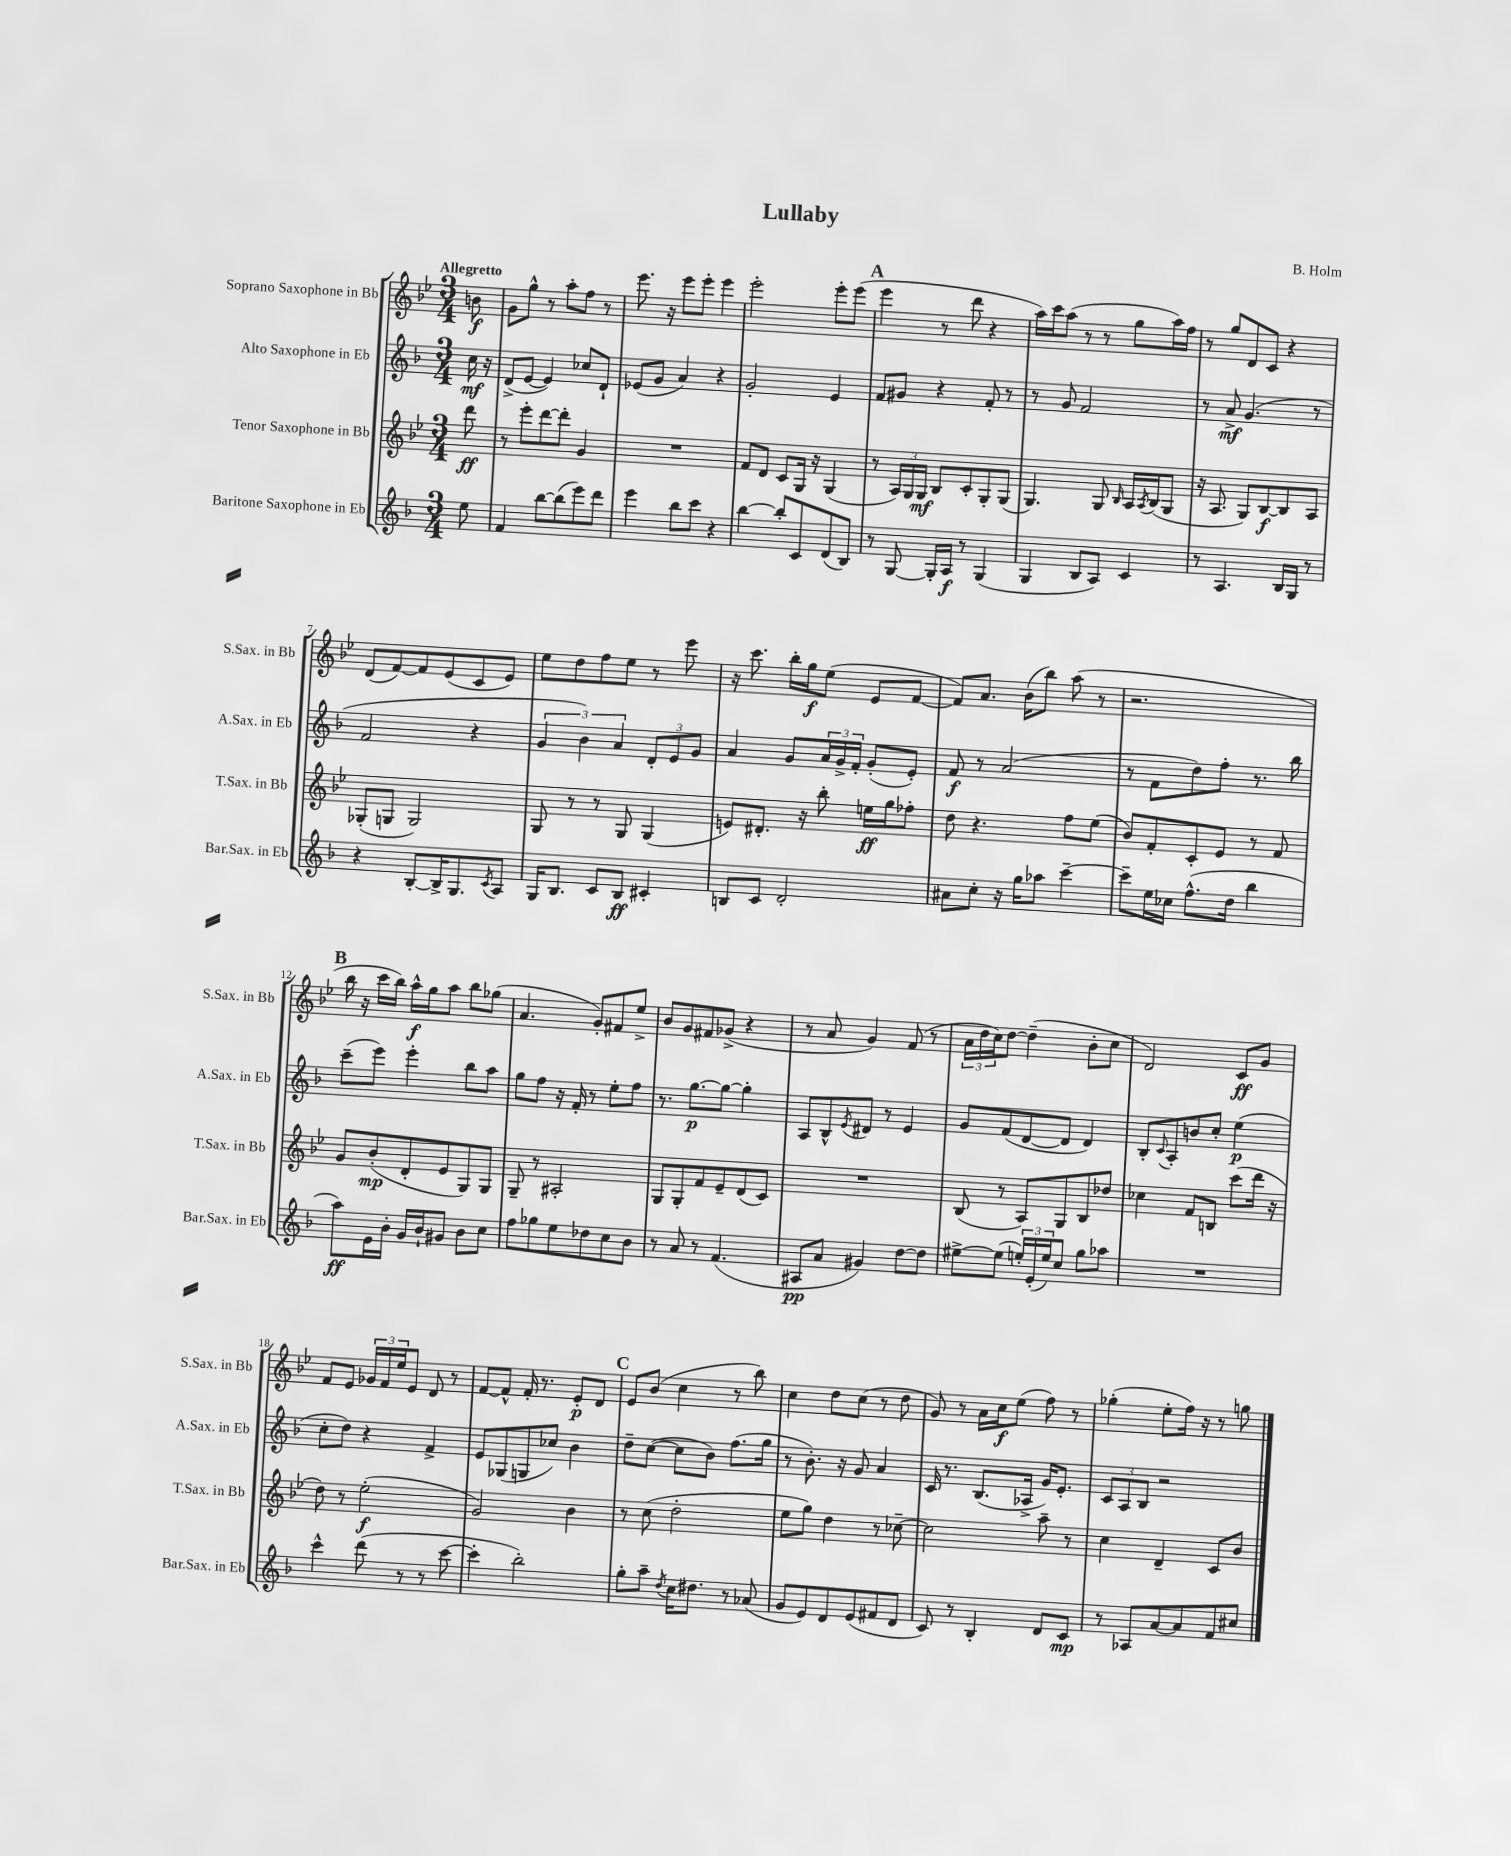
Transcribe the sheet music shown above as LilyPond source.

\header { title = "Lullaby" composer = "B. Holm" }
<<
\new StaffGroup <<
\new Staff = "s0" \with { instrumentName = "Soprano Saxophone in Bb" shortInstrumentName = "S.Sax. in Bb" } {
    \clef treble \key bes \major \numericTimeSignature \time 3/4 \partial 8 \tempo "Allegretto"
    b'8\f |
    g'8 g''8-^ r8 a''8-. f''8 r8 |
    ees'''8. r16 ees'''8 ees'''8-. ees'''4 |
    ees'''2-. ees'''8-. ees'''8( |
    \mark \markup { \bold "A" } ees'''4 r8 d'''8 r4 |
    a''16) c'''16 a''8( r8 r8 g''8 a''16) f''16 |
    r8 g''8 d'8 c'8 r4 |
    d'8( f'8~) f'8 ees'8( c'8 ees'8) |
    ees''8 d''8 f''8 ees''8 r8 ees'''8 |
    r16 c'''8. bes''16-. g''16\f ees''8( ees'8 f'8~ |
    f'8) a'8. bes'16( bes''8) a''8( r8 |
    r2. |
    \mark \markup { \bold "B" } bes''16 r16 c'''16 bes''16) a''16-^\f g''16 a''8 bes''8 ges''8( |
    a'4. g'8-.) fis'8 ees''8-> |
    bes'8 g'8 fis'8 ges'8->( r4 |
    r8 a'8 g'4) f'8( r8 |
    \tuplet 3/2 { a'16 d''16 c''16) } d''8~ d''4--( bes'8-. c''8 |
    d'2) c'8\ff g'8 |
    f'8 ees'8 \tuplet 3/2 { ges'16 f'16 ees''16 } ees'8 d'8 r8 |
    f'8~ f'8-^ f'16-. r8. ees'8-.\p d'8 |
    \mark \markup { \bold "C" } ees'8 bes'8( c''4 r8 bes''8) |
    c''4 d''8 c''8( r8 d''8 |
    g'8) r8 a'16 c''16\f ees''8( f''8) r8 |
    ges''4-.( ees''8-. f''16) r16 r8 g''8 \bar "|." |
}
\new Staff = "s1" \with { instrumentName = "Alto Saxophone in Eb" shortInstrumentName = "A.Sax. in Eb" } {
    \clef treble \key f \major \numericTimeSignature \time 3/4 \partial 8
    c''16\mf r16 |
    d'8->( e'8~ e'4) ces''8 d'8-! |
    ees'8( g'8 a'4) r4 |
    g'2-. e'4 |
    \mark \markup { \bold "A" } f'8 gis'8 r4 f'8-. r8 |
    r8 g'8 f'2 |
    r8 a'8->\mf g'4.( r8 |
    f'2 r4 |
    \tuplet 3/2 { g'4 bes'4) a'4 } \tuplet 3/2 { d'8-. e'8 g'8 } |
    a'4 g'8 \tuplet 3/2 { a'16 g'16-> f'16-. } g'8-.( e'8-.) |
    f'8\f r8 a'2( |
    r8 f'8 d''8) f''8-. r8. bes''16 |
    \mark \markup { \bold "B" } c'''8--( e'''8) e'''4-. bes''8 a''8 |
    g''8 f''8 r16 f'16-. r8 e''8-. f''8 |
    r8. g''8.~\p g''8~ g''4-. |
    a8 bes8-^ \acciaccatura { e'8 } dis'8 r8 e'4 |
    g'8 f'8( d'8~ d'8 d'4) |
    bes8-. \appoggiatura { c'8 } a8-. b'8 c''8-. e''4\p( |
    c''8-. d''8) r4 f'4-> |
    e'8 ges8( g8 ces''8) bes'4 |
    \mark \markup { \bold "C" } d''8-- c''8~( c''8 bes'8) f''8.( g''16 |
    r8 bes'8.-.) r16 g'8 a'4 |
    c'16 r8. bes8.( aes16-> g'16) e'8.-. |
    \tuplet 3/2 { c'8 a8 bes8 } r2 \bar "|." |
}
\new Staff = "s2" \with { instrumentName = "Tenor Saxophone in Bb" shortInstrumentName = "T.Sax. in Bb" } {
    \clef treble \key bes \major \numericTimeSignature \time 3/4 \partial 8
    d'''8\ff |
    r8 ees'''8-. d'''8~ d'''8-. g'4 |
    R2. |
    f'8 d'8 c'8 g16 r16 g4( |
    \mark \markup { \bold "A" } r8 \tuplet 3/2 { a16) g16 g16\mf } bes8 c'8-. g8-. g8( |
    g4.) g8 \grace { bes16 } a16 \acciaccatura { a8 } bes16( g8 |
    r16 a8. g8) bes8~\f bes8 a8 |
    ges8-.( g8 g2) |
    g8 r8 r8 g8 g4( |
    e'8) dis'8.-. r16 bes''8-. e''16\ff g''16 fes''8-. |
    d''8 r4. f''8 ees''8( |
    bes'8) f'8-. c'8-. ees'8 r8 f'8 |
    \mark \markup { \bold "B" } g'8 bes'8-.\mp( d'8-. ees'8 g8) g8 |
    g8-- r8 ais2-. |
    g8 g8-. f'8 ees'8-- d'8( c'8) |
    R2. |
    bes8( r8 a8) g8 bes8 des''8 |
    ces''4 f'8 b8 c'''8( d'''16 r16 |
    d''8) r8 ees''2-.\f( |
    g'2) bes'4 |
    \mark \markup { \bold "C" } r8 c''8( d''2-. |
    ees''8 g''8) d''4 r8 ces''8~-- |
    ces''2 a''8-- r8 |
    c''4 d'4-- c'8 bes'8 \bar "|." |
}
\new Staff = "s3" \with { instrumentName = "Baritone Saxophone in Eb" shortInstrumentName = "Bar.Sax. in Eb" } {
    \clef treble \key f \major \numericTimeSignature \time 3/4 \partial 8
    e''8 |
    f'4 bes''8~ bes''8( e'''8) d'''8 |
    e'''4 bes''8 c'''8 r4 |
    bes''4~ bes''8-. c'8 d'8( bes8) |
    \mark \markup { \bold "A" } r8 g8~ g16-. a16\f r8 g4( |
    g4 bes8 a8) c'4 |
    r8 a4. bes16 g16 r8 |
    r4 bes8~-. bes16-> g8. \acciaccatura { c'8 } a8 |
    g16 bes8. c'8 bes8\ff cis'4-. |
    b8 c'8 d'2-. |
    ais'8 c''8-. r16 g''16 aes''8 c'''4~-- |
    c'''8-- e''16 ces''16 f''8.-^( d''16 bes''4 |
    \mark \markup { \bold "B" } a''8\ff) e'16 bes'16-. g'16 bes'16-! gis'8 bes'8 c''8 |
    f''8 ges''8 e''8 des''8 c''8 bes'8 |
    r8 a'8 r8 f'4.( |
    ais8\pp a'8 gis'4) d''8~ d''8 |
    eis''8~-> eis''8( \tuplet 3/2 { e''16-.) e'16-.( e''16) } c''8 g''8 aes''8 |
    R2. |
    c'''4-^ d'''8( r8 r8 c'''8~ |
    c'''4-. bes''2-.) |
    \mark \markup { \bold "C" } g''8-. a''8-- \acciaccatura { d''8 } c''16 dis''8. r8 aes'8( |
    g'8 e'8) d'8 e'8( fis'8 d'8 |
    c'8) r8 bes4-. d'8 c'8\mp |
    r8 aes8 a'8~ a'8 f'8 cis''8 \bar "|." |
}
>>
>>
